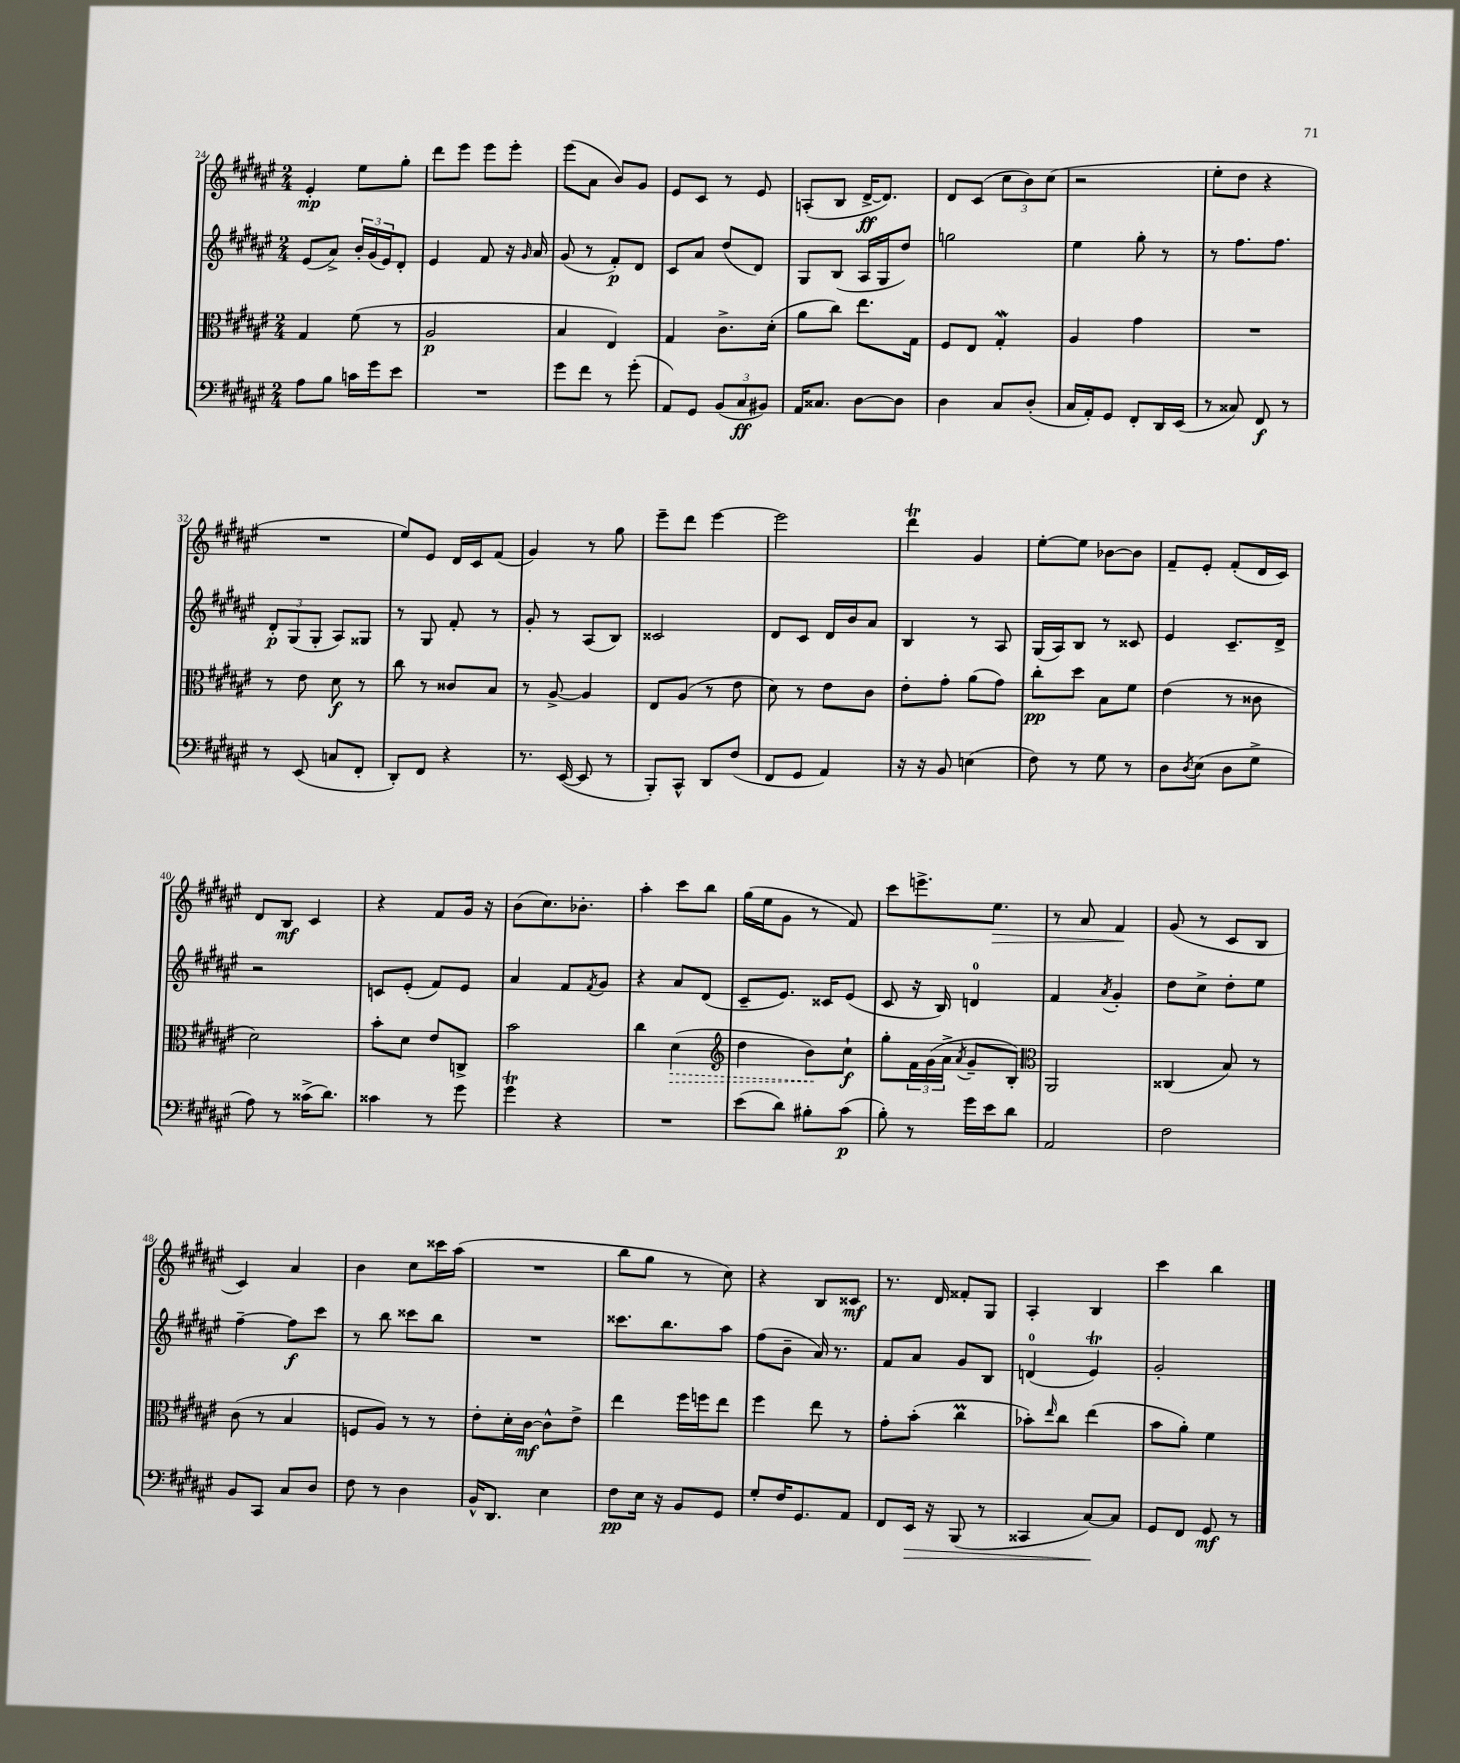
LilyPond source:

<<
\new StaffGroup <<
\new Staff = "s0" {
    \clef treble \key fis \major \numericTimeSignature \time 2/4
    eis'4-.\mp eis''8 gis''8-. |
    dis'''8 eis'''8 eis'''8 eis'''8-. |
    eis'''8( ais'8 b'8) gis'8 |
    eis'8 cis'8 r8 eis'8 |
    a8-.( b8 dis'16~->\ff dis'8.) |
    dis'8 cis'8( \tuplet 3/2 { cis''8 b'8) cis''8( } |
    r2 |
    eis''8-. dis''8 r4 |
    R2 |
    eis''8) eis'8 dis'16 cis'16 fis'8( |
    gis'4) r8 gis''8 |
    eis'''8-- dis'''8 eis'''4~ |
    eis'''2 |
    dis'''4\trill gis'4 |
    eis''8~-. eis''8 bes'8~ bes'8 |
    fis'8-- eis'8-. fis'8-.( dis'16 cis'16) |
    dis'8 b8\mf cis'4 |
    r4 fis'8 gis'16 r16 |
    b'8( cis''8.) bes'8.-. |
    ais''4-. cis'''8 b''8 |
    gis''16( eis''16 gis'8 r8 fis'8) |
    cis'''8 e'''8.-> eis''8.\> |
    r8 ais'8 fis'4\! |
    gis'8( r8 cis'8 b8 |
    cis'4) ais'4 |
    b'4 cis''8 cisis'''16 ais''16( |
    R2 |
    b''8 gis''8 r8 cis''8) |
    r4 b8 cisis'8\mf |
    r8. dis'16 fisis'8-. gis8 |
    ais4-. b4 |
    cis'''4 b''4 \bar "|." |
}
\new Staff = "s1" {
    \clef treble \key fis \major \numericTimeSignature \time 2/4
    eis'8( ais'8->) \tuplet 3/2 { b'16-. gis'16( eis'16) } dis'8-. |
    eis'4 fis'8 r16 \grace { gis'16 } ais'16 |
    gis'8( r8 fis'8-.\p) dis'8 |
    cis'8 ais'8 dis''8( dis'8) |
    gis8 b8( ais16 gis16 dis''8) |
    g''2 |
    eis''4 gis''8-. r8 |
    r8 fis''8. fis''8. |
    \tuplet 3/2 { dis'8-.\p gis8( gis8-. } ais8) gisis8 |
    r8 gis8 fis'8-. r8 |
    gis'8-. r8 ais8( b8) |
    cisis'2 |
    dis'8 cis'8 dis'16 b'16 ais'8 |
    b4 r8 ais8 |
    gis16( ais16) b8 r8 cisis'8 |
    eis'4 cis'8.-- dis'16-> |
    r2 |
    c'8 eis'8-.( fis'8) eis'8 |
    ais'4 fis'8 \acciaccatura { fis'8 } gis'8 |
    r4 ais'8 dis'8( |
    cis'8-- eis'8.) cisis'16 eis'8( |
    cis'8 r16 b16) d'4-0 |
    fis'4 \acciaccatura { ais'8 } gis'4-. |
    dis''8 cis''8-> dis''8-. eis''8 |
    fis''4~-- fis''8\f cis'''8 |
    r8 b''8 cisis'''8 b''8 |
    R2 |
    cisis'''8. b''8. ais''8 |
    fis''8( b'8-- ais'16) r8. |
    fis'8 ais'8 gis'8 b8 |
    d'4-0( eis'4\trill) |
    gis'2-. \bar "|." |
}
\new Staff = "s2" {
    \clef alto \key fis \major \numericTimeSignature \time 2/4
    gis4 fis'8( r8 |
    ais2\p |
    b4 eis4) |
    gis4 cis'8.-> dis'16-.( |
    ais'8 cis''8) eis''8. gis16 |
    fis8 eis8 gis4-.\mordent |
    ais4 gis'4 |
    R2 |
    r8 eis'8 dis'8\f r8 |
    cis''8 r8 cisis'8 b8 |
    r8 ais8~-> ais4 |
    eis8 ais8( r8 eis'8 |
    dis'8) r8 eis'8 cis'8 |
    eis'8-. gis'8-. ais'8( gis'8) |
    cis''8-.\pp dis''8 b8 fis'8 |
    eis'4( r8 cisis'8 |
    dis'2) |
    b'8-. dis'8 eis'8 c8-> |
    b'2 |
    cis''4 \once \override Hairpin.style = #'dashed-line dis'4\>( |
    \clef treble dis''4 b'8\!) cis''8-!\f |
    gis''8-. \tuplet 3/2 { fis'16 gis'16( ais'16-> } \acciaccatura { ais'8 } gis'8-- b8-.) |
    \clef alto ais,2 |
    cisis4( b8) r8 |
    cis'8( r8 b4 |
    f8 ais8) r8 r8 |
    eis'8-. dis'16-. cis'16~\mf cis'8-^ eis'8-> |
    eis''4 fis''16 f''16 eis''8 |
    fis''4 eis''8 r8 |
    gis'8-. b'8-.( cis''4\prall |
    bes'8-.) \grace { eis''16 } cis''8 eis''4( |
    b'8 ais'8-.) fis'4 \bar "|." |
}
\new Staff = "s3" {
    \clef bass \key fis \major \numericTimeSignature \time 2/4
    ais8 b8 c'16 gis'16 eis'8 |
    R2 |
    gis'8 fis'8 r8 gis'8-.( |
    ais,8) gis,8 \tuplet 3/2 { b,8( cis8\ff bis,8) } |
    ais,16 cisis8. dis8~ dis8 |
    dis4 cis8 dis8-.( |
    cis16 ais,16-.) gis,8 fis,8-. dis,16 eis,16( |
    r8 cisis8) fis,8\f r8 |
    r8 eis,8( c8 fis,8-. |
    dis,8-.) fis,8 r4 |
    r8. eis,16~( eis,8 r8 |
    b,,8-.) cis,8-^ dis,8 fis8( |
    fis,8 gis,8 ais,4) |
    r16 r16 b,8 e4( |
    fis8) r8 gis8 r8 |
    dis8 \acciaccatura { dis8 } eis8( dis8 gis8-> |
    ais8) r8 cisis'16->( dis'8.) |
    cisis'4 r8 gis'8 |
    gis'4\trill r4 |
    R2 |
    eis'8( dis'8) bis8-. cis'8\p( |
    b8-.) r8 gis'16 eis'16 dis'8 |
    ais,2 |
    fis2 |
    b,8 cis,8 cis8 dis8 |
    fis8 r8 dis4 |
    b,16-^ dis,8. eis4 |
    fis8\pp eis16 r16 b,8 gis,8 |
    gis8-. fis16 gis,8. ais,8 |
    fis,8 eis,16\> r16 b,,8( r8 |
    cisis,4 cis8~\!) cis8 |
    gis,8 fis,8 gis,8\mf r8 \bar "|." |
}
>>
>>
\layout { \context { \Score currentBarNumber = #24 } }
